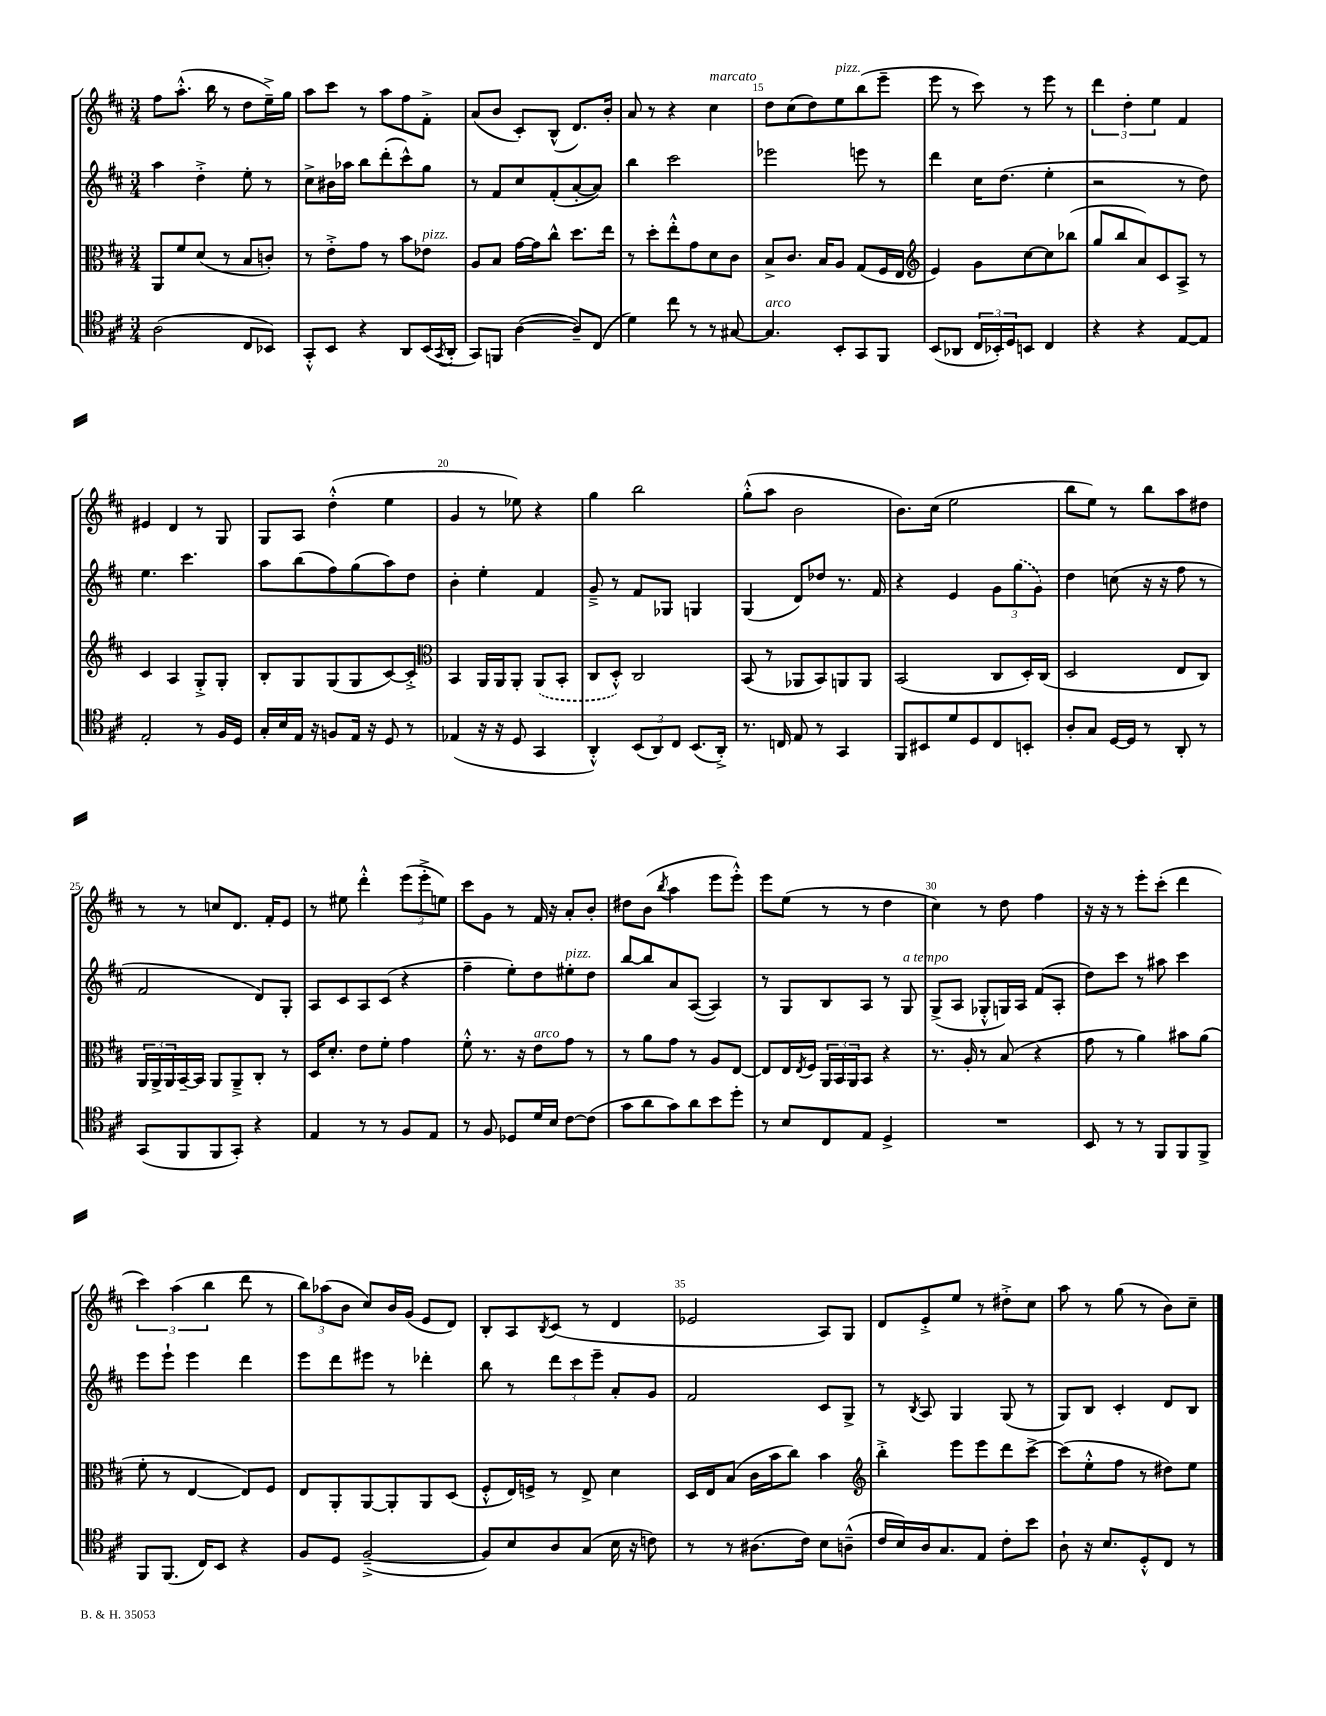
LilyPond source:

<<
\new StaffGroup <<
\new Staff = "s0" {
    \clef treble \key d \major \numericTimeSignature \time 3/4
    fis''8 a''8.-.-^( b''16 r8 d''8 e''16--->) g''16 |
    a''8 cis'''8 r8 a''8 fis''8 fis'8-.-> |
    a'8( b'8 cis'8-.) b8-^( d'8.) b'16-. |
    a'8 r8 r4 cis''4^\markup { \italic "marcato" } |
    d''8 cis''8( d''8) e''8^\markup { \italic "pizz." } b''8( e'''8-- |
    e'''8 r8 cis'''8) r8 e'''8 r8 |
    \tuplet 3/2 { d'''4 d''4-. e''4 } fis'4 |
    eis'4 d'4 r8 g8 |
    g8 a8 d''4-.-^( e''4 |
    g'4 r8 ees''8) r4 |
    g''4 b''2 |
    g''8-.-^( a''8 b'2 |
    b'8.) cis''16( e''2 |
    b''8 e''8) r8 b''8 a''8 dis''8 |
    r8 r8 c''8 d'8. fis'16-. e'8 |
    r8 eis''8 d'''4-.-^ \tuplet 3/2 { e'''8( e'''8-.-> e''8) } |
    cis'''8 g'8 r8 fis'16 r16 a'8-. b'8-. |
    dis''8 b'8( \acciaccatura { b''8 } a''4 e'''8 e'''8-.-^) |
    e'''8 e''8( r8 r8 d''4 |
    cis''4) r8 d''8 fis''4 |
    r16 r16 r8 e'''8-. cis'''8-.( d'''4 |
    \tuplet 3/2 { cis'''4) a''4( b''4 } d'''8 r8 |
    \tuplet 3/2 { b''8) aes''8( b'8 } cis''8) b'16 g'16( e'8 d'8) |
    b8-. a8 \acciaccatura { b8 } cis'8( r8 d'4 |
    ees'2 a8) g8 |
    d'8 e'8-.-> e''8 r8 dis''8-.-> cis''8 |
    a''8 r8 g''8( r8 b'8) cis''8-- \bar "|." |
}
\new Staff = "s1" {
    \clef treble \key d \major \numericTimeSignature \time 3/4
    a''4 d''4-.-> e''8-. r8 |
    cis''8-> bis'16 aes''16 b''8 d'''8-.( cis'''8-^) g''8 |
    r8 fis'8 cis''8 fis'8-.( a'8~-. a'8) |
    b''4 cis'''2 |
    ees'''2 e'''8 r8 |
    d'''4 cis''16 d''8.( e''4-. |
    r2 r8 d''8) |
    e''4. cis'''4. |
    a''8 b''8( fis''8) g''8( a''8) d''8 |
    b'4-. e''4-. fis'4 |
    g'8---> r8 fis'8 ges8 g4 |
    g4( d'8) des''8 r8. fis'16 |
    r4 e'4 \tuplet 3/2 { g'8 \once \slurDashed g''8( g'8) } |
    d''4 c''8( r16 r16 fis''8 r8 |
    fis'2 d'8) g8-. |
    a8 cis'8 a8 cis'8( r4 |
    fis''4-- e''8-.) d''8 eis''8-.^\markup { \italic "pizz." } d''8 |
    b''8~ b''8 a'8 a8~( a4) |
    r8 g8 b8 a8 r8 g8^\markup { \italic "a tempo" } |
    g8->( a8 ges8-.-^ g16) a16 fis'8( a8-. |
    d''8) cis'''8 r8 ais''8 cis'''4 |
    e'''8 e'''8-! e'''4 d'''4 |
    e'''8 d'''8 eis'''8 r8 des'''4-. |
    b''8 r8 \tuplet 3/2 { d'''8 cis'''8 e'''8-- } a'8-. g'8 |
    fis'2 cis'8 g8-> |
    r8 \acciaccatura { b8 } a8 g4 g8( r8 |
    g8) b8 cis'4-. d'8 b8 \bar "|." |
}
\new Staff = "s2" {
    \clef alto \key d \major \numericTimeSignature \time 3/4
    a,8 fis'8 d'8( r8 b8 c'8-.) |
    r8 e'8-.-> g'8 r8 b'8 ees'8^\markup { \italic "pizz." } |
    a8 b8 g'16~ g'16 cis''8-^ d''8. e''16 |
    r8 d''8-. e''8-.-^ g'8 d'8 cis'8 |
    b8-> cis'8. b16 a8 g8( fis16 e16 |
    \clef treble e'4) g'8 cis''8~ cis''8 bes''8( |
    g''8 b''8 a'8) cis'8 a8-> r8 |
    cis'4 a4 g8-.-> g8-. |
    b8-. g8 g8( g8 cis'8~) cis'8-.-> |
    \clef alto b,4 a,16 a,16 a,8-. \once \slurDashed a,8( b,8-. |
    cis8 d8-.-^) cis2 |
    b,8( r8 aes,8 b,8) a,8 a,8 |
    b,2( cis8 d16-.) cis16( |
    d2 e8 cis8) |
    \tuplet 3/2 { a,16 a,16-> a,16 } b,16~-- b,16 a,8 a,8---> cis8-. r8 |
    d16 d'8.-. e'8 fis'8-. g'4 |
    fis'8-.-^ r8. r16 e'8^\markup { \italic "arco" } g'8 r8 |
    r8 a'8 g'8 r8 a8 e8~ |
    e8 e16 \acciaccatura { e8 } fis16 \tuplet 3/2 { a,16 b,16 a,16 } b,8 r4 |
    r8. a16-. r8 b8( r4 |
    g'8 r8 a'4) bis'8 a'8( |
    fis'8-. r8 e4~ e8) fis8 |
    e8 a,8-. a,8~ a,8-. a,8 d8( |
    fis8-.-^ e16) f16-> r8 e8-> d'4 |
    d16 e16 b8( cis'16 b'16 cis''8) b'4 |
    \clef treble b''4-.-> e'''8 e'''8 d'''8 cis'''8~-> |
    cis'''8( e''8-.-^ fis''8 r8 dis''8) e''8 \bar "|." |
}
\new Staff = "s3" {
    \clef tenor \key d \major \numericTimeSignature \time 3/4
    a2( cis8 bes,8) |
    g,8-.-^ b,8 r4 a,8 b,16( \acciaccatura { g,8 } a,16-. |
    g,8) f,8 a4~( a8--) cis8( |
    d'4) cis''8 r8 r8 gis8~ |
    gis4.^\markup { \italic "arco" } b,8-. g,8 fis,8 |
    b,8( aes,8 \tuplet 3/2 { cis16 bes,16-.) d16 } b,8 cis4 |
    r4 r4 e8~ e8 |
    e2-. r8 fis16 d16 |
    g16-. b16 e16 r16 f8 e16 r16 d8 r8 |
    ees4( r16 r16 d8 g,4 |
    a,4-.-^) \tuplet 3/2 { b,8( a,8) cis8 } b,8.( a,16-.->) |
    r8. c16 e8 r8 g,4 |
    fis,8 bis,8 d'8 d8 cis8 b,8-. |
    a8-. g8 d16~ d16 r8 a,8-. r8 |
    g,8( fis,8 fis,8 g,8-.) r4 |
    e4 r8 r8 fis8 e8 |
    r8 fis8 des8 d'16 b16 cis'8~ cis'8( |
    g'8 a'8 g'8) a'8 b'8 d''8-. |
    r8 b8 cis8 e8 d4-> |
    R2. |
    b,8 r8 r8 fis,8 fis,8 fis,8-> |
    fis,8 fis,8.( cis16) b,8 r4 |
    fis8 d8 fis2~--->( |
    fis8) b8 a8 g8( b16 r16 c'8) |
    r8 r8 ais8.( cis'16) b8 a8---^( |
    cis'16 b16) a16 g8. e8 cis'8-. b'8 |
    a8-! r16 b8. d8-.-^ cis8 r8 \bar "|." |
}
>>
>>
\layout { \context { \Score currentBarNumber = #11 \override BarNumber.break-visibility = ##(#f #t #t) barNumberVisibility = #(every-nth-bar-number-visible 5) } }
